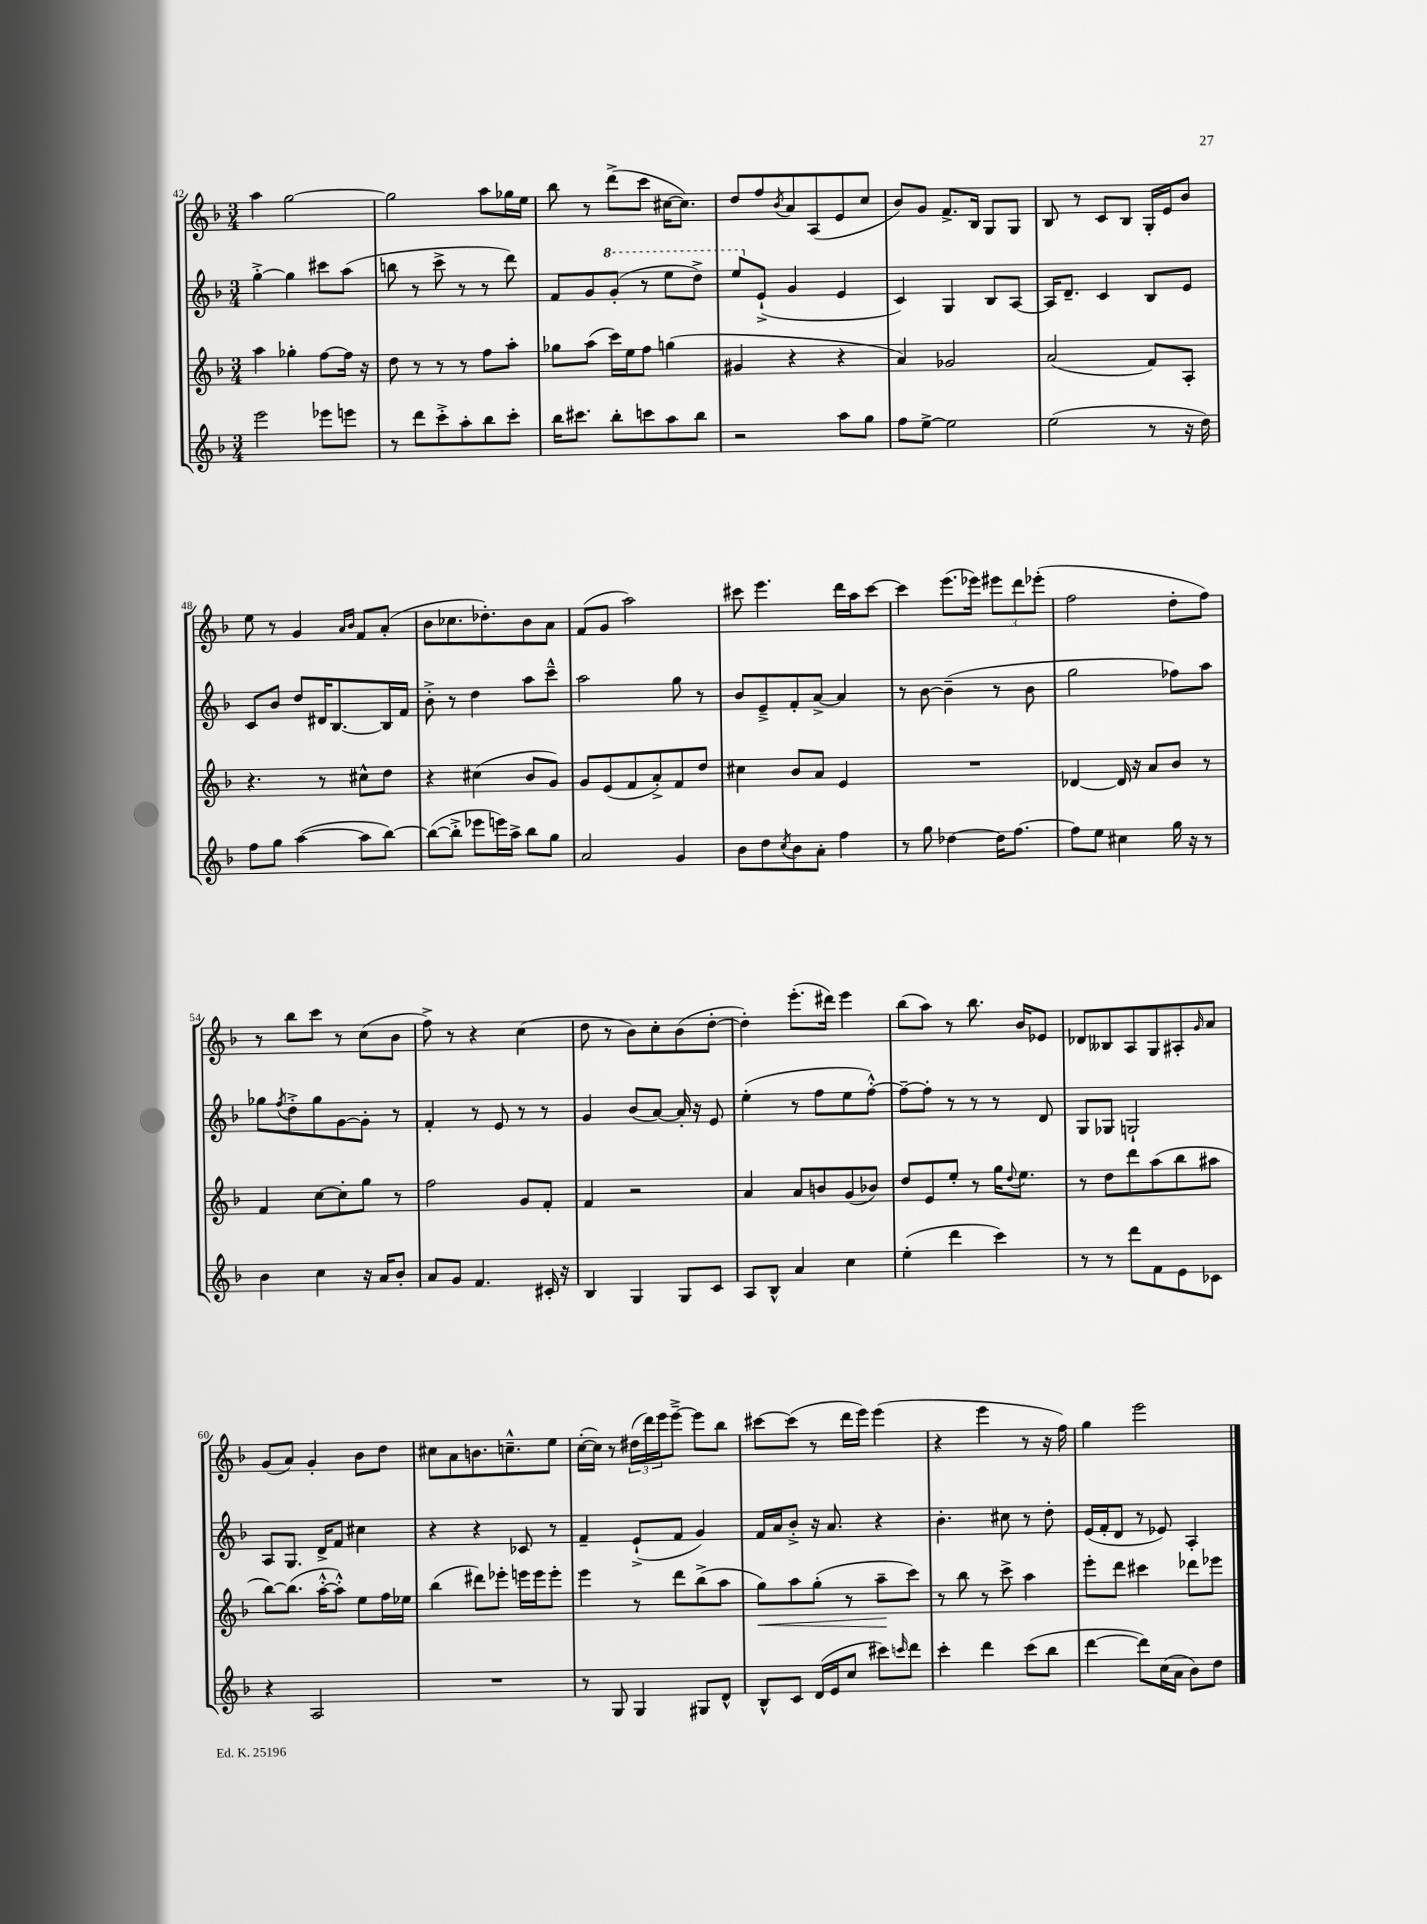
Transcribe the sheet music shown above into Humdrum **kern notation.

**kern	**kern	**dynam	**kern	**kern
*part4	*part3	*part3	*part2	*part1
*staff4	*staff3	*staff3	*staff2	*staff1
*clefG2	*clefG2	*	*clefG2	*clefG2
*k[b-]	*k[b-]	*	*k[b-]	*k[b-]
*M3/4	*M3/4	*	*M3/4	*M3/4
=42	=42	=42	=42	=42
2eee\	4aa\	.	[4gg'^\	4aa\
.	4gg-X'\	.	4gg\]	[2gg\
8eee-X\L	[8ff\L	.	8ccc#X\L	.
8eeen\J	16ff\Jk]	.	(8aa\J	.
.	16r	.	.	.
=43	=43	=43	=43	=43
8r	8dd\	.	8bbn\	2gg\]
8ddd\L	8r	.	8r	.
8ccc'^\	8r	.	8ccc^\	.
8aa'\	8r	.	8r	.
8bb-\	8ff\L	.	8r	8aa\L
8ccc'\J	8aa'\J	.	8ddd\)	16gg-X\L
.	.	.	.	16ee\JJ
=44	=44	=44	=44	=44
16bb-\KL	8gg-X\L	.	8f/L	8bb-\
8.ccc#X\J	.	.	.	.
.	(8aa\J	.	8g/	8r
*	*	*	*8va	*
8bb-'\L	16ccc\LL)	.	(8gg'/J	(8ddd^\L
.	16ee\J	.	.	.
8cccn\	8ff\J	.	8r	8ccc\J
8aa\	(4ggn\	.	8eee\L	[16cc#X\KL
.	.	.	.	8.cc#\J])
8bb-\J	.	.	8ddd^\J)	.
=45	=45	=45	=45	=45
2r	4g#X/	.	8eee/L	8dd/L
*	*	*	*X8va	*
.	.	.	(8e`^/J	8ff/
.	.	.	.	8qb-/
.	4r	.	4g/	8a/
.	.	.	.	(8A/
8aa\L	4r	.	4e/	8e/
8gg\J	.	.	.	8cc/J
=46	=46	=46	=46	=46
8ff\L	4a/)	.	4c/)	8b-/L)
[8ee^\J	.	.	.	8g/J
2ee\]	2g-X/	.	4G/	8.f^/L
.	.	.	.	16B-/Jk
.	.	.	8B-/L	8G/L
.	.	.	[8A/J	8G/J
=47	=47	=47	=47	=47
(2ee\	(2a/	.	16A/KL]	8B-/
.	.	.	8.d~/J	.
.	.	.	.	8r
.	.	.	4c/	8c/L
.	.	.	.	8B-/J
8r	8f/L)	.	8B-/L	16G'/LL
.	.	.	.	16e/J
16r	8A'/J	.	8e/J	8b-/J
16dd\)	.	.	.	.
!!LO:LB:g=z
=48	=48	=48	=48	=48
8ff\L	4.r	.	8c/L	8ee\
8gg\J	.	.	8b-/J	8r
([4aa\	.	.	8dd/L	4g/
.	8r	.	16d#X/K	.
.	.	.	[8.B-/	.
.	.	.	.	16qqa/LL
.	.	.	.	16qqb-/JJ
8aa\L]	8cc#X^^\L	.	.	8f/L
[8bb-\J)	8dd\J	.	16B-/L]	(8a'/J
.	.	.	16f/JJ	.
=49	=49	=49	=49	=49
(8bb-\L_	4r	.	8b-'^\	8b-\L
8bb-'^\J]	.	.	8r	8.cc-X\
8eee-X\L	(4cc#X\	.	4dd\	.
.	.	.	.	8.dd-X'\)
16eeen\L)	.	.	.	.
16aa^\JJ	.	.	.	.
8bb-\L	8b-/L	.	8aa\L	8b-\
8gg\J	8g/J)	.	8ccc~^^\J	8a\J
=50	=50	=50	=50	=50
2a/	8g/L	.	2aa\	(8f/L
.	(8e/	.	.	8g/J
.	8f/	.	.	2aa\)
.	8a'^/)	.	.	.
4g/	8f/	.	8gg\	.
.	8dd/J	.	8r	.
=51	=51	=51	=51	=51
8b-\L	4cc#X\	.	8b-/L	8ccc#X\
8dd\	.	.	8e~^/	4.eee\
8qcc/	.	.	.	.
8b-\	8b-/L	.	8f'/	.
8a'\J	8a/J	.	[8a^/J	.
4ff\	4e/	.	4a/]	16ddd\LL
.	.	.	.	16aa\J
.	.	.	.	[8ccc#\J
=52	=52	=52	=52	=52
8r	2.r	.	8r	4ccc#\]
8gg\	.	.	[8b-\	.
[4dd-X\	.	.	(4b-~\]	(8.eee\L
.	.	.	.	16eee-X\Jk)
16dd-\KL]	.	.	8r	12eee#X\L
[8.ff\J	.	.	.	.
.	.	.	.	12ddd\
.	.	.	8b-\	.
.	.	.	.	(12eee-X'\J
=53	=53	=53	=53	=53
8ff\L]	[4d-X/	.	2gg\	2ff\
8ee\J	.	.	.	.
4cc#X\	16d-/]	.	.	.
.	16r	.	.	.
.	8a/L	.	.	.
16gg\	8b-/J	.	8ff-X\L)	8dd'\L
16r	.	.	.	.
8r	8r	.	8aa\J	8ff\J)
!!LO:LB:g=z
=54	=54	=54	=54	=54
4b-\	4f/	.	8gg-X\L	8r
.	.	.	8qff/	.
.	.	.	8dd'^\	8bb-\L
4cc\	[8cc\L	.	8gg-\	8ccc\J
.	8cc'\]	.	[8g\	8r
16r	8gg\J	.	8g'\J]	(8cc\L
16a/KL	.	.	.	.
8b-'/J	8r	.	8r	8b-\J
=55	=55	=55	=55	=55
8a/L	2ff\	.	4f'/	8ff^\)
8g/J	.	.	.	8r
4.f/	.	.	8r	4r
.	.	.	8e/	.
.	8g/L	.	8r	(4cc\
16c#X'/	8f'/J	.	8r	.
16r	.	.	.	.
=56	=56	=56	=56	=56
4B-/	4f/	.	4g/	8dd\
.	.	.	.	8r
4G/	2r	.	(8b-/L	8b-\L)
.	.	.	[8a/J)	8cc'\
8G/L	.	.	16a'/]	(8b-\
.	.	.	16r	.
8c/J	.	.	8e/	[8dd'\J
=57	=57	=57	=57	=57
8A/L	4a/	.	(4ee'\	4dd'\])
8B-^^/J	.	.	.	.
4a/	8a/L	.	8r	(8.eee'\L
.	8bn/	.	8ff\L	.
.	.	.	.	16ddd#X\Jk)
4cc\	(8g/	.	8ee\	4eee\
.	8b-X/J)	.	[8ff'^^\J)	.
=58	=58	=58	=58	=58
(4ee'\	8dd/L	.	8ff~\L_	(8bb-\L
.	8e/	.	8ff'\J]	8aa\J)
4ddd\	8ee'/J	.	8r	8r
.	8r	.	8r	8.bb-\
4ccc\)	16gg\KL	.	8r	.
.	8qqdd/	.	.	.
.	8.ee\J	.	.	16b-/KL
.	.	.	8d/	8e-X/J
=59	=59	=59	=59	=59
8r	8r	.	8G/L	8d-X/L
8r	8dd\L	.	8G-X/J	8B--X/
8ddd\L	8ddd\	.	2Gn`/	8A/
8f\	(8aa\	.	.	8G/
8e\	8bb-\	.	.	8A#X'/
.	.	.	.	16qqg/
8c-X\J	8aa#X\J	.	.	8a/J
!!LO:LB:g=z
=60	=60	=60	=60	=60
4r	[8bb-\L)	.	8A/L	(8g/L
.	(8.bb-\J]	.	8.G/J	8a/J)
2A/	.	.	.	4g'/
.	[16aa'^^\KL	.	16d^/KL	.
.	8aa'^^\J])	.	8f/J	.
.	8ee\L	.	4cc#X\	8b-\L
.	16ff\L	.	.	8dd\J
.	16ee-X\JJ	.	.	.
=61	=61	=61	=61	=61
2.r	(4bb-\	.	4r	8cc#X\L
.	.	.	.	8a\
.	8ddd#X\L)	.	4r	8.bn\
.	8eee-X'\J	.	.	.
.	.	.	.	8.ccn~^^\
.	16eeen\LL	.	8c-X/	.
.	16eee\J	.	.	.
.	8eee'\J	.	8r	8ee\J
=62	=62	=62	=62	=62
8r	4eee\	.	4f~/	([16cc'\LL
.	.	.	.	16cc\JJ])
8G/	.	.	.	8r
4G/	8r	.	(8e`^/L	(24dd#X\LL
.	.	.	.	24ddd\)
.	.	.	.	24eee\J
.	8ddd\L	.	8f/J	[8eee~^\J
8G#X/L	(8bb-^\	.	4g/)	8eee\L]
8d^^/J	8aa\J	.	.	8bb-\J
=63	=63	=63	=63	=63
!	!	!LO:HP:b	!	!
8B-^^/L	8gg\L)	<	16f/LL	[8ccc#X\L
.	.	.	16a/J	.
8c/J	8aa\	.	8b-'^/J	(8ccc#\J]
(16d/LL	(8gg'\J	.	16r	8r
16e/J	.	.	8.a/	.
8cc/J	8r	.	.	16ddd\LL
.	.	.	.	16eee\JJ)
8ccc#X\L)	8aa~\L	.	4r	(4eee\
16qqcccn/	.	.	.	.
8ddd\J	8ccc\J)	[	.	.
=64	=64	=64	=64	=64
4ccc'\	8r	.	4.b-'\	4r
.	8bb-\	.	.	.
4ddd\	8r	.	.	4eee\
.	8ccc^\	.	8cc#X\	.
(8ccc\L	4aa\	.	8r	8r
8bb-\J	.	.	8dd'\	16r
.	.	.	.	16ff\)
=65	=65	=65	=65	=65
[4ddd\	8eee'\L	.	(16e/LL	4gg\
.	.	.	16f'/J	.
.	8ddd\J	.	8d/J	.
8ddd\L])	4ccc#X\	.	8r	2eee\
(16cc\L	.	.	8e-X/)	.
16a\JJ	.	.	.	.
8b-\L)	8ddd-X\L	.	4A'/	.
8dd\J	8eee-X\J	.	.	.
==	==	==	==	==
*-	*-	*-	*-	*-
